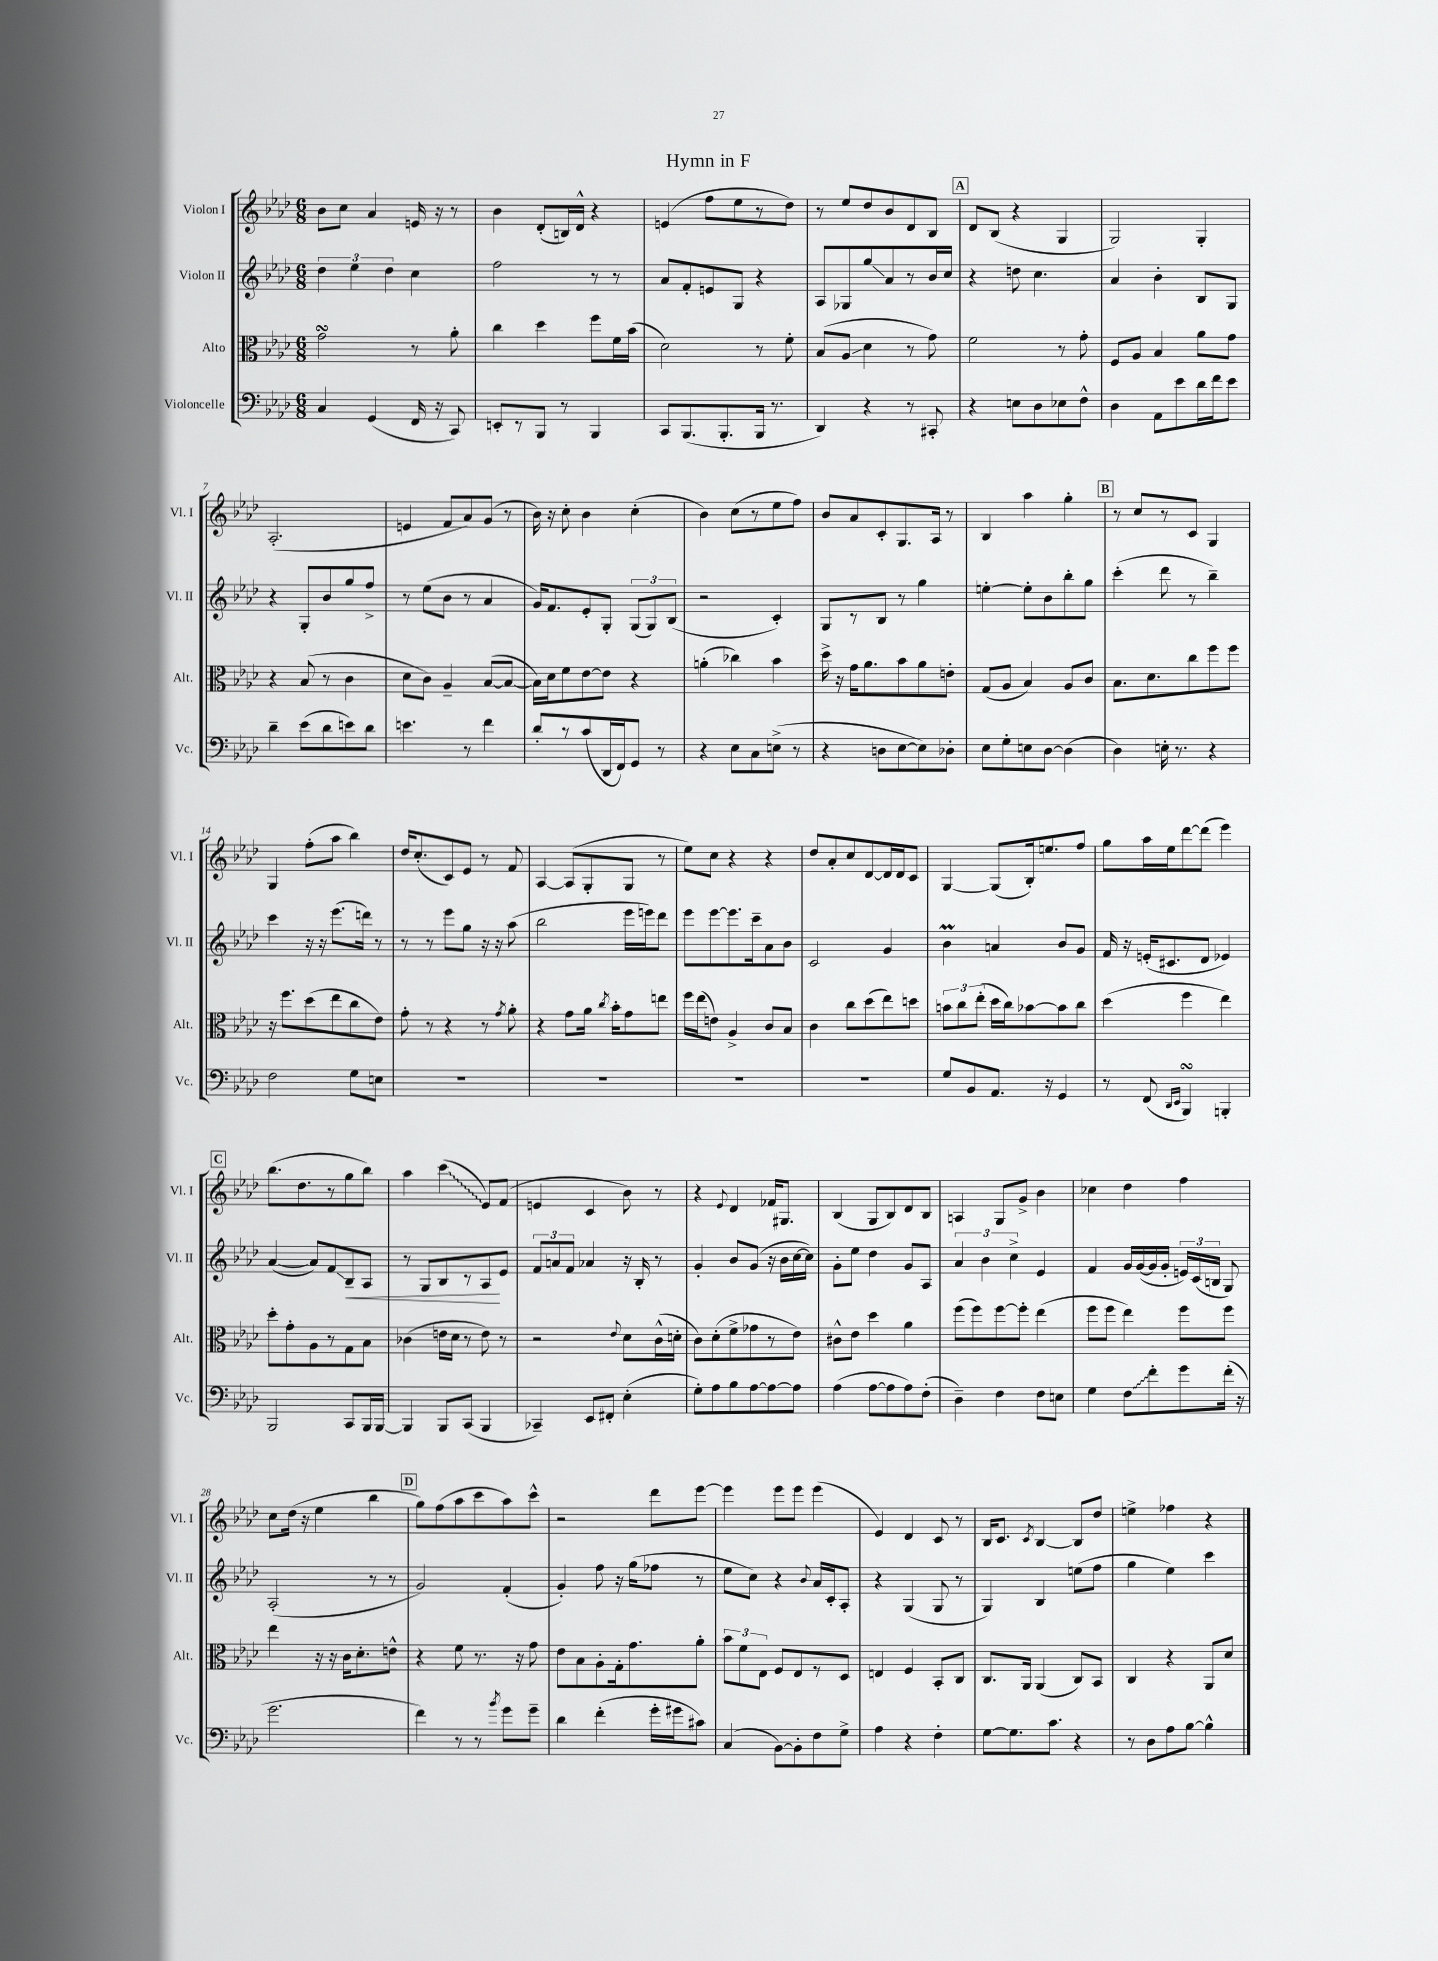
\header { title = "Hymn in F" }
<<
\new StaffGroup <<
\new Staff = "s0" \with { instrumentName = "Violon I" shortInstrumentName = "Vl. I" } {
    \clef treble \key aes \major \numericTimeSignature \time 6/8
    \autoBeamOff bes'8[ c''8] aes'4 e'16 r16 r8 |
    bes'4 des'8[-.( b16) des'16]-^ r4 |
    e'4( f''8[ ees''8 r8 des''8]) |
    r8 ees''8[ des''8 bes'8 des'8 bes8] |
    \mark \markup { \box "A" } des'8[ bes8]( r4 g4 |
    g2) g4-. |
    aes2.-.( |
    e'4 f'8[ aes'8) g'8]( r8 |
    bes'16) r16 c''8-. bes'4 c''4-.( |
    bes'4) c''8[( r8 ees''8 f''8]) |
    bes'8[ aes'8 c'8-. g8. aes16] r8 |
    bes4 aes''4 g''4-. |
    \mark \markup { \box "B" } r8 c''8[ r8 c'8] g4 |
    g4 f''8[-.( aes''8] bes''4) |
    des''16[ c''8.-.( c'8) ees'8] r8 f'8 |
    aes4~ aes8[( g8-. g8] r8 |
    ees''8[) c''8] r4 r4 |
    des''8[ aes'8-. c''8 des'8~ des'16 des'16 c'8] |
    g4~ g8[( bes16-.) e''8. f''8] |
    g''8[ aes''16 ees''16 des'''8~ des'''8]( ees'''4) |
    \mark \markup { \box "C" } bes''8.[( des''8. r8 g''8 bes''8]) |
    aes''4 \once \override Glissando.style = #'zigzag c'''4\glissando( ees'8[) f'8]( |
    e'4 c'4 bes'8) r8 |
    r4 \appoggiatura { ees'8 } des'4 fes'16[ gis8.] |
    bes4( g8[ bes8) des'8 bes8] |
    a4 g8[ g'8]-> bes'4 |
    ces''4 des''4 f''4 |
    c''8[ des''16]( r16 ees''4 bes''4 |
    \mark \markup { \box "D" } g''8[) f''8( aes''8 c'''8 aes''8) c'''8]-^ |
    r2 des'''8[ ees'''8]~ |
    ees'''4 ees'''8[ ees'''8] ees'''4( |
    ees'4) des'4 c'8 r8 |
    bes16[ c'8.] \acciaccatura { c'8 } bes4~ bes8[ des''8] |
    e''4-> fes''4 r4 \bar "|." |
}
\new Staff = "s1" \with { instrumentName = "Violon II" shortInstrumentName = "Vl. II" } {
    \clef treble \key aes \major \numericTimeSignature \time 6/8
    \autoBeamOff \tuplet 3/2 { des''4 ees''4 des''4 } c''4 |
    f''2 r8 r8 |
    aes'8[ f'8-. e'8 g8] r4 |
    aes8[ ges8 g''8\glissando aes'8 r8 bes'16 c''16] |
    \mark \markup { \box "A" } r4 d''8 c''4. |
    aes'4 bes'4-. bes8[ g8] |
    r4 g8[-. bes'8 g''8 f''8]-> |
    r8 ees''8[( bes'8] r8 aes'4 |
    g'16[) f'8. ees'8-. g8]-. \tuplet 3/2 { g8[( g8) bes8]( } |
    r2 c'4-.) |
    g8[ r8 bes8] r8 g''4 |
    e''4~-. e''8[-. bes'8 bes''8-. g''8] |
    \mark \markup { \box "B" } c'''4-.( des'''8 r8 bes''4--) |
    c'''4 r16 r16 ees'''8.[( d'''16]) r8 |
    r8 r8 ees'''8[ g''8] r16 r16 aes''8( |
    bes''2 ees'''16[ e'''16) des'''8] |
    ees'''8[ ees'''8~ ees'''8. c'''16-- aes'8 bes'8] |
    c'2 g'4 |
    bes'4\prall a'4 bes'8[ g'8] |
    f'16 r16 e'16[-.( cis'8. des'8] ees'4) |
    \mark \markup { \box "C" } aes'4~( aes'8[) f'8\glissando bes8--\< aes8] |
    r8 g8[ bes8 r8 aes8\! ees'8] |
    \tuplet 3/2 { f'8[ a'8 f'8] } aes'4 r16 bes16-. r8 |
    g'4-. bes'8[ g'8]( r16 bes'16[ c''16~ c''16]) |
    g'8[-. ees''8] des''4 g'8[ aes8] |
    \tuplet 3/2 { aes'4 bes'4 c''4-> } ees'4 |
    f'4 g'16[ g'16~( g'16 g'16]-. \tuplet 3/2 { e'16[) c'16( b16] } g8) |
    aes2-.( r8 r8 |
    \mark \markup { \box "D" } g'2) f'4-.( |
    g'4-.) f''8 r16 g''16[( fes''8] r8 |
    ees''8[ c''8]) r4 \appoggiatura { bes'8 } aes'16[ c'16-. aes8]-. |
    r4 g4( g8 r8 |
    g4) bes4 e''8[( f''8] |
    g''4 ees''4) c'''4 \bar "|." |
}
\new Staff = "s2" \with { instrumentName = "Alto" shortInstrumentName = "Alt." } {
    \clef alto \key aes \major \numericTimeSignature \time 6/8
    \autoBeamOff g'2\turn r8 aes'8-. |
    c''4 des''4 f''8[ f'16 bes'16]( |
    des'2) r8 f'8-. |
    bes8[( aes8]\glissando des'4 r8 g'8) |
    \mark \markup { \box "A" } f'2 r8 g'8-. |
    f8[ aes8] bes4 aes'8[ g'8] |
    r4 bes8( r8 c'4 |
    des'8[ c'8]) aes4-- bes8[~( bes8]~ |
    bes16[) des'16 f'8 ees'8~ ees'8] r4 |
    a'4-.( ces''4) bes'4 |
    des''16-> r16 g'16[ aes'8. bes'8 aes'8 e'8]-. |
    g8[( aes8] bes4) aes8[ c'8] |
    \mark \markup { \box "B" } bes8.[ des'8. c''8 f''8 f''8] |
    r16 f''8.[ des''8( ees''8 c''8 ees'8]) |
    g'8-. r8 r4 r8 \acciaccatura { g'8 } aes'8-. |
    r4 g'8[ aes'16] \acciaccatura { c''8 } bes'16[-. g'8 e''8] |
    f''16[ ees''16( e'8]) aes4-> c'8[ bes8] |
    c'4 c''8[ des''8( ees''8) d''8] |
    \tuplet 3/2 { b'8[ c''8 ees''8]-.( } des''16[ c''16) bes'8~ bes'8 c''8] |
    des''4( f''4 ees''4) |
    \mark \markup { \box "C" } des''8[-. g'8-. aes8 r8 g8 bes8] |
    ces'4( e'16[ des'16] r8 e'8) r8 |
    r2 \appoggiatura { ees'8 } des'8[ c'16-^( d'16]-. |
    c'8[) des'8-.( f'8-> ges'8 r8 ees'8]) |
    cis'8[-^ ees'8] des''4 aes'4 |
    f''8[( f''8) f''8~ f''8]-. ees''4( |
    f''8[ f''8] ees''4) f''8[ f''8] |
    ees''4 r16 r16 c'16[ des'8.-. e'8]-^ |
    \mark \markup { \box "D" } r4 f'8 r8. r16 g'8 |
    ees'8[ bes8 aes8-. g16-. g'8. aes'8]-. |
    \tuplet 3/2 { bes'8[ f'8 ees8] } f8[ ees8 r8 des8] |
    e4 f4 bes,8[-. c8] |
    c8.[ aes,16] aes,4( c8[) bes,8] |
    c4 r4 aes,8[ des'8] \bar "|." |
}
\new Staff = "s3" \with { instrumentName = "Violoncelle" shortInstrumentName = "Vc." } {
    \clef bass \key aes \major \numericTimeSignature \time 6/8
    \autoBeamOff c4 g,4( f,16 r16 c,8) |
    e,8[-. r8 bes,,8] r8 bes,,4 |
    c,8[ bes,,8.( bes,,8.-. bes,,16] r8. |
    des,4) r4 r8 cis,8-. |
    \mark \markup { \box "A" } r4 e8[ des8 ees8 f8]-^ |
    des4 aes,8[ ees'8 des'16 f'16 ees'8] |
    des'4-- ees'8[( des'8 e'8) des'8] |
    e'4. r8 f'4 |
    des'8[-. r8 c'8( des,16 f,16) g,8] r8 |
    r4 ees8[ c8 e8]->( r8 |
    r4 d8[ ees8~ ees8) des8]-. |
    ees8[ g8-. e8 des8]~ des4( |
    \mark \markup { \box "B" } des4) e16-. r8. r4 |
    f2 g8[ e8] |
    R2. |
    R2. |
    R2. |
    R2. |
    g8[ bes,8 aes,8.] r16 g,4 |
    r8 f,8( \grace { des,16[ ees,16] } bes,,4\turn) b,,4-. |
    \mark \markup { \box "C" } bes,,2 c,8[ bes,,16 bes,,16]~ |
    bes,,4 bes,,8[ c,8]( bes,,4 |
    ces,4--) ees,8[ fis,8]-. ees4-.( |
    g8[-.) aes8 bes8 aes8~ aes8~ aes8] |
    aes4( aes8[~ aes8 aes8) f8]-.( |
    des4--) f4 f8[ e8] |
    g4 \once \override Glissando.style = #'zigzag f8[\glissando f'8-. g'8 f'16]-.( r16 |
    g'2. |
    \mark \markup { \box "D" } f'4) r8 r8 \acciaccatura { bes'8 } g'8[ g'8]-- |
    des'4 f'4-.( g'16[-. gis'16 cis'8]) |
    c4( bes,8[~) bes,8-. f8 g8]-> |
    aes4 r4 f4-. |
    g8[~ g8. c'8.] r4 |
    r8 des8[ aes8 bes8]~ bes4-^ \bar "|." |
}
>>
>>
